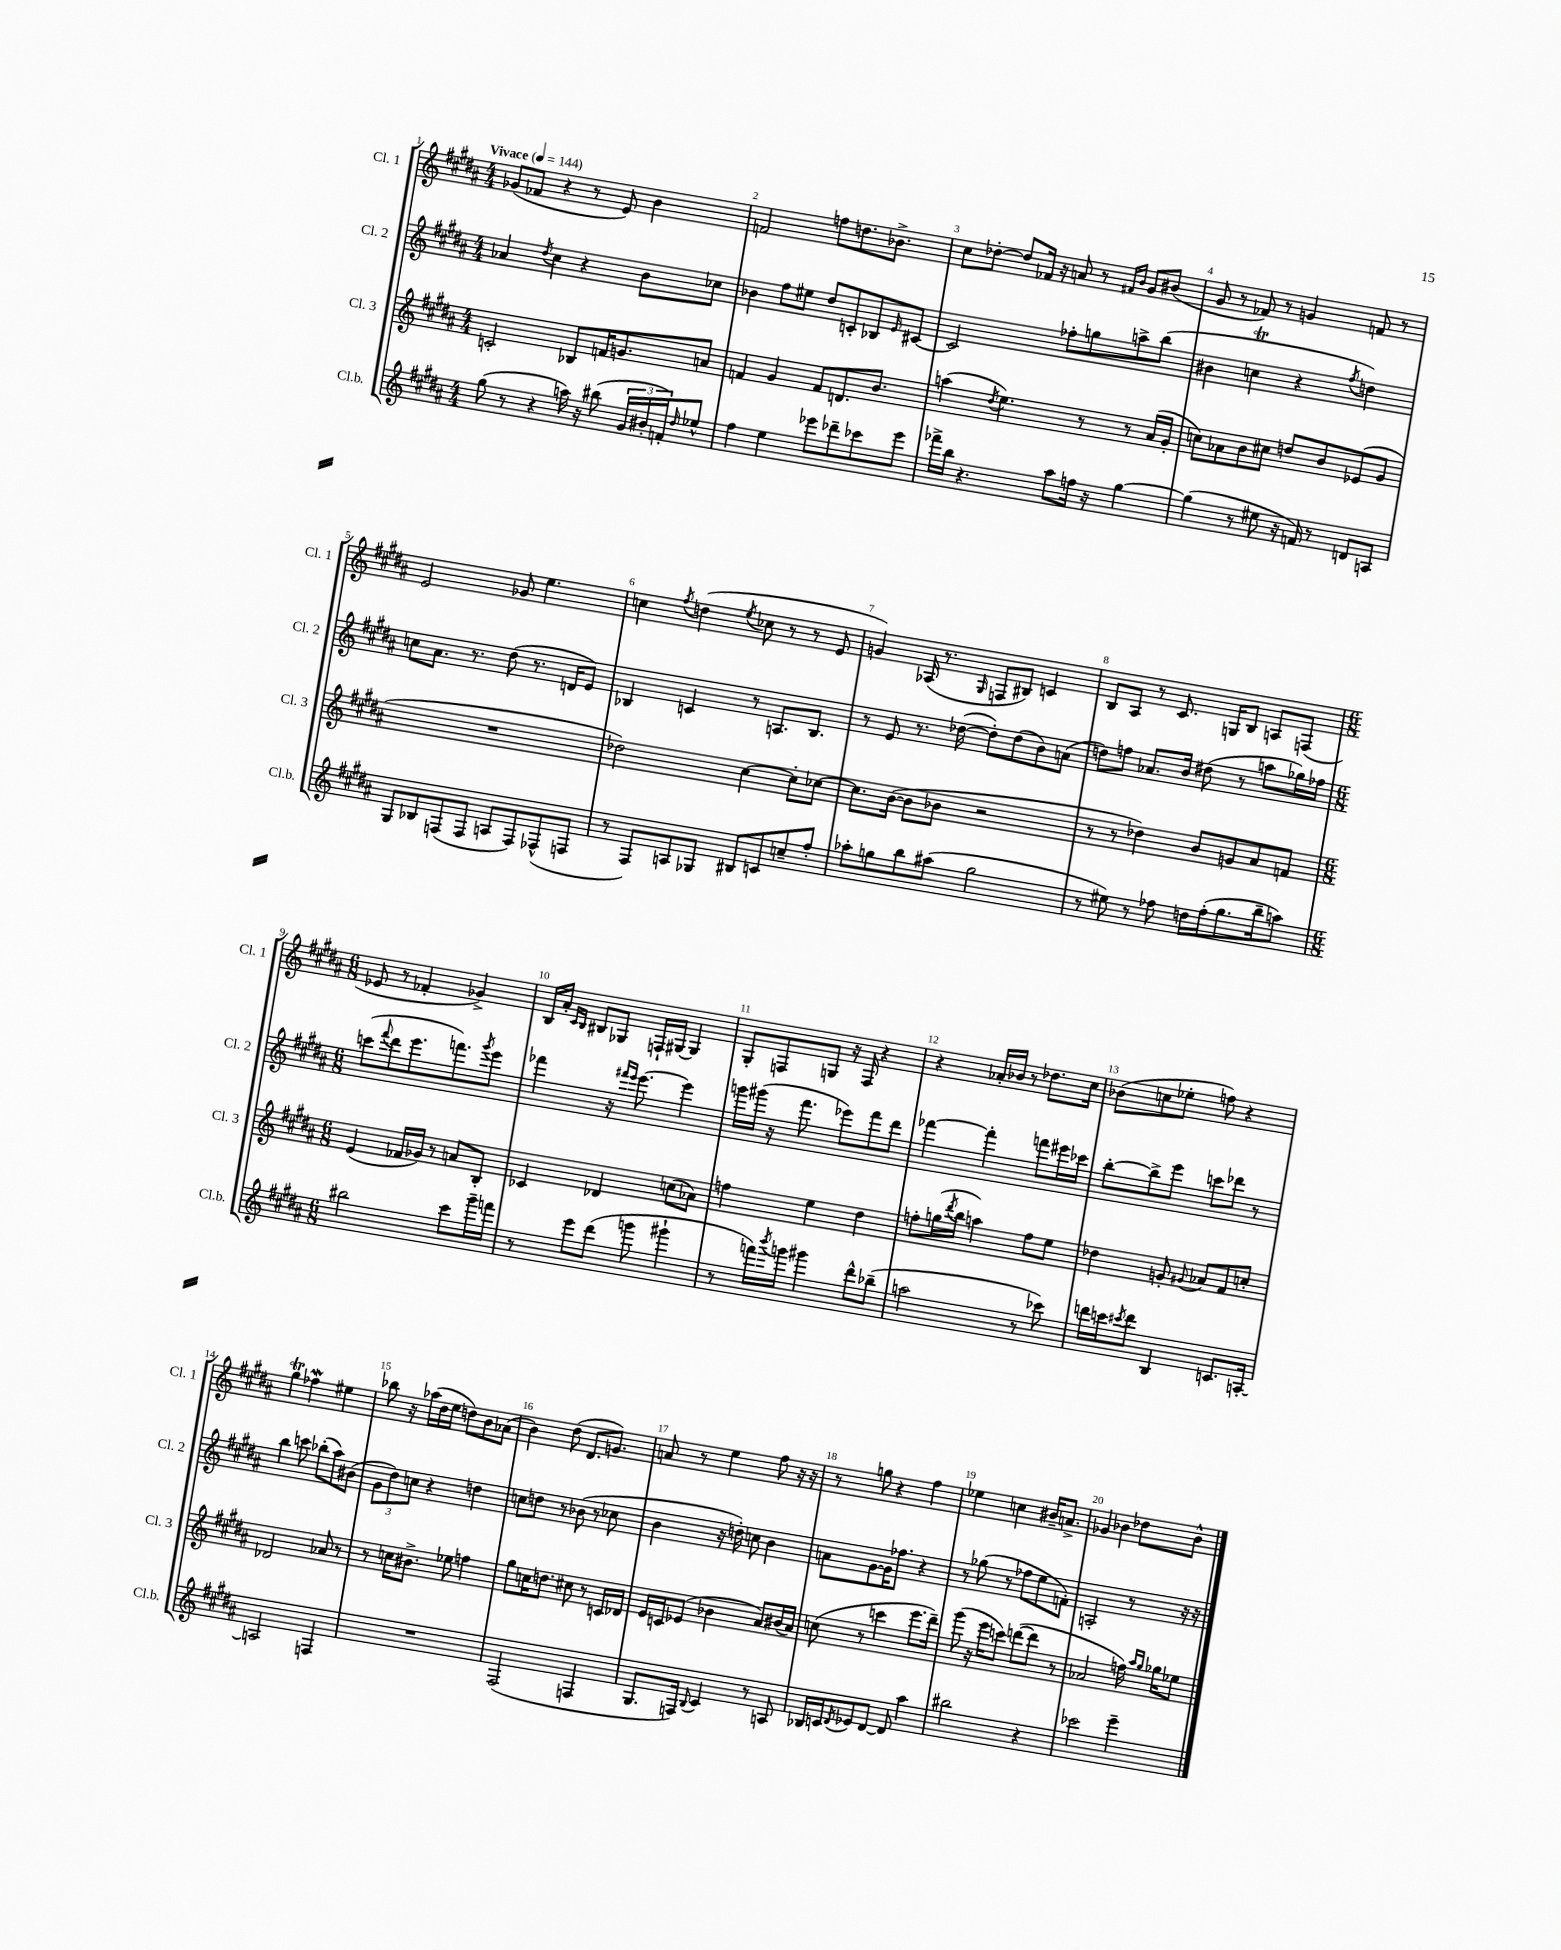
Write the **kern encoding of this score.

**kern	**kern	**kern	**kern
*staff4	*staff3	*staff2	*staff1
*clefG2	*clefG2	*clefG2	*clefG2
*k[f#c#g#d#a#]	*k[f#c#g#d#a#]	*k[f#c#g#d#a#]	*k[f#c#g#d#a#]
*M4/4	*M4/4	*M4/4	*M4/4
*MM144	*MM144	*MM144	*MM144
(8gg#	2c'	4a-	(8g-
8r	.	.	8f-
.	.	8qdd#	.
4r	.	4cc#	4r
16aa)	8B-	4r	8r
16r	.	.	.
(8bb#	16f	.	8e)
.	8.g	.	.
24g#	.	8b	4b
24b#'	.	.	.
24f')	.	.	.
16qqdd#	.	.	.
8ee-^^	8a	8cc-	.
=	=	=	=
4ff#	4f	4b-	2f
4ee	4g#	8ff#	.
.	.	8ee#	.
8eee-	8f	8dd#	8ff
8ddd-~	8.d	8c'	8.dd
8ccc-	.	8B-	.
.	8.b	.	8.b-^
.	.	16qqe	.
8eee-	.	[8c#	.
=	=	=	=
16fff-^	(4aa	2c#]	8cc#
16bb	.	.	.
4.r	.	.	[8dd-'
.	8qdd#	.	.
.	4.ee)	.	8dd-]
.	.	.	16f-
.	.	.	16r
8aa#	.	8ff-'	8a
16ff	8r	8gg	8r
16r	.	.	.
.	.	.	16qqf#
.	.	.	16qqb
[4gg#	8r	8aa^	8g#
.	(16a#	(8bb	(8b#
.	16g#'	.	.
=	=	=	=
(4gg#]	8cc)	4b#	8g#
.	8a-	.	8r
8r	8b	4cc	8f-)
8ee#	8cc#	.	8r
16r	8dd	4r	4g
16f)	.	.	.
8r	8b	.	.
.	.	8qff#	.
8d	(8e-	4dd)	8f
8A	8g#	.	8r
=	=	=	=
8G#	1r	8cc	2e
8B-	.	8.a#	.
(8F	.	.	.
.	.	8.r	.
8F	.	.	.
8A	.	(8dd#	8g-
8F)	.	8.r	4.ee
(8F-^^	.	.	.
.	.	16d	.
8F	.	8e)	.
=	=	=	=
8r	2dd-)	4B-	4cc
8F#)	.	.	.
.	.	.	8qff#
8A	.	4c	(4dd
8G-	.	.	.
.	.	.	8qee
8B#	[4cc#	8r	8cc-
8c	.	8.A	8r
8cc~	8cc#']	.	8r
.	.	8.B-	.
8ff#'	[8cc-	.	8e
=	=	=	=
8aa-'	8.cc-]	8r	4g)
8gg	.	8e	.
.	([16b	.	.
8bb	8b]	8.r	(16A-
.	.	.	8.r
(8aa#	8b-	.	.
.	.	([16dd-	.
.	.	.	16qqG#
2gg	2r	8dd-'])	8F
.	.	(8dd-	8B#)
.	.	8b)	4c
.	.	(8a	.
=	=	=	=
8r	8r	8dd)	8B
8ee#)	8r	8ff	8A#
8r	4dd-)	8.a-	8r
8ff-	.	.	8.c#
.	.	16b	.
16dd	8b	(8dd#	.
(16ff-'	.	.	16G
8.gg#	8g	8r	8B
.	8a#	8aa	8A
16bb~	.	.	.
8aa)	8f	16gg-)	(8F
.	.	16ff-	.
=	=	=	=
*M6/8	*M6/8	*M6/8	*M6/8
2bb#	(4e	(8ccc	8e-
.	.	8qqfff#	.
.	.	8ddd#	8r
.	16f-	8.eee	4f-'
.	16g-)	.	.
.	8r	.	.
.	.	8.fff)	.
8ccc#	8a	.	4g-^)
.	.	8qggg#	.
16ggg#~	8B'	8eee	.
16fff	.	.	.
=	=	=	=
8r	4c-	4fff-	16B
.	.	.	16a#'
.	.	.	16qqc#
.	.	.	16qqB
8eee	.	.	8B#
(8ddd#	4d-	16r	8G-
.	.	16qqfff#	.
.	.	16qqeee	.
.	.	[8.eee	.
8ggg	.	.	16F`
.	.	.	[16G#
4ggg#`	(8cc	4eee]	4G#]
.	8a-)	.	.
=	=	=	=
8r	4ff	16ggg	8G#'
.	.	(16ggg#	.
16fff)	.	16r	8F
8qbbb	.	.	.
16ggg	.	8.fff#	.
4ggg#	4ee	.	8G
.	.	8eee-)	16r
.	.	.	16F
8ddd#^^	4dd#	8fff#	4r
(8bb-~	.	8ddd#	.
=	=	=	=
2aa	8ff'	[4fff-	4r
.	(16gg	.	.
.	8qddd#	.	.
.	16bb	.	.
.	4aa)	4fff-']	16a-'
.	.	.	16b-
.	.	.	8r
8r	8ff	8fff	8.dd-
8ccc-)	8ee	16eee#	.
.	.	16ccc-	16cc#
=	=	=	=
16ddd	4dd-	[8bb'	(8b-
16ccc	.	.	.
8qccc#	.	.	.
8ddd	.	8bb^]	8cc
4B	8g'	8eee	8ee-'
.	8qqg#	.	.
.	8a-	8ccc	8ff)
8.c	8f#	8ddd-	4r
.	8cc'	8r	.
[16A'	.	.	.
=	=	=	=
2A]	2d-	4bb	4gg#
.	.	8ccc	4ff-
.	.	(8bb-'	.
4F	8a-	8aa#)	4ee#
.	8r	(8b#	.
=	=	=	=
2.r	8r	12g#	8bb-
.	.	12dd#)	.
.	16cc	.	16r
.	.	12cc	.
.	8.b#^	.	(16aa-
.	.	4r	16dd#
.	.	.	16ee
.	8ee-	.	8dd)
.	4ff	4dd	8b
.	.	.	(8a-
=	=	=	=
(2F#	8gg#	8cc	4b)
.	16cc	8dd	.
.	8.dd	.	.
.	.	8r	(8dd#
.	8cc#	(8b-	8.d#
4F	8r	8r	.
.	.	.	8.g)
.	16c	8cc-	.
.	16d-	.	.
=	=	=	=
8.G#	16e	4b	8a
.	16c	.	.
.	(8e-	.	8r
16F)	.	.	.
8qqB	.	.	.
4c#	4b-	16r	4ee
.	.	16dd')	.
.	.	8cc	.
8r	8a#)	4b	8ff#
8A	(16b#	.	16r
.	16a#)	.	16r
=	=	=	=
16B-	(8cc	8a	8r
16c	.	.	.
8qd#	.	.	.
8e-	8r	[8g#	8gg
[8d#	4ccc	16g#]	4r
.	.	8.ff-	.
8d#]	.	.	.
4aa#	8.eee	4r	4ff#
.	16ddd#~)	.	.
=	=	=	=
2bb#	(8ggg#	8r	4ee-
.	16r	(8gg-	.
.	16eee	.	.
.	8ccc)	8r	4cc
.	([8ddd	8ff-	.
4r	8ddd]	8ee	16b#~
.	.	.	8.a^
.	8r	8f')	.
=	=	=	=
2ccc-	2a-	2A'	4g-
.	.	.	4b-
4eee~	16ff)	8r	8dd-
.	16qqaa#	.	.
.	16qqgg#	.	.
.	16gg-	.	.
.	8ee-	16r	8b-^^
.	.	16r	.
==	==	==	==
*-	*-	*-	*-
